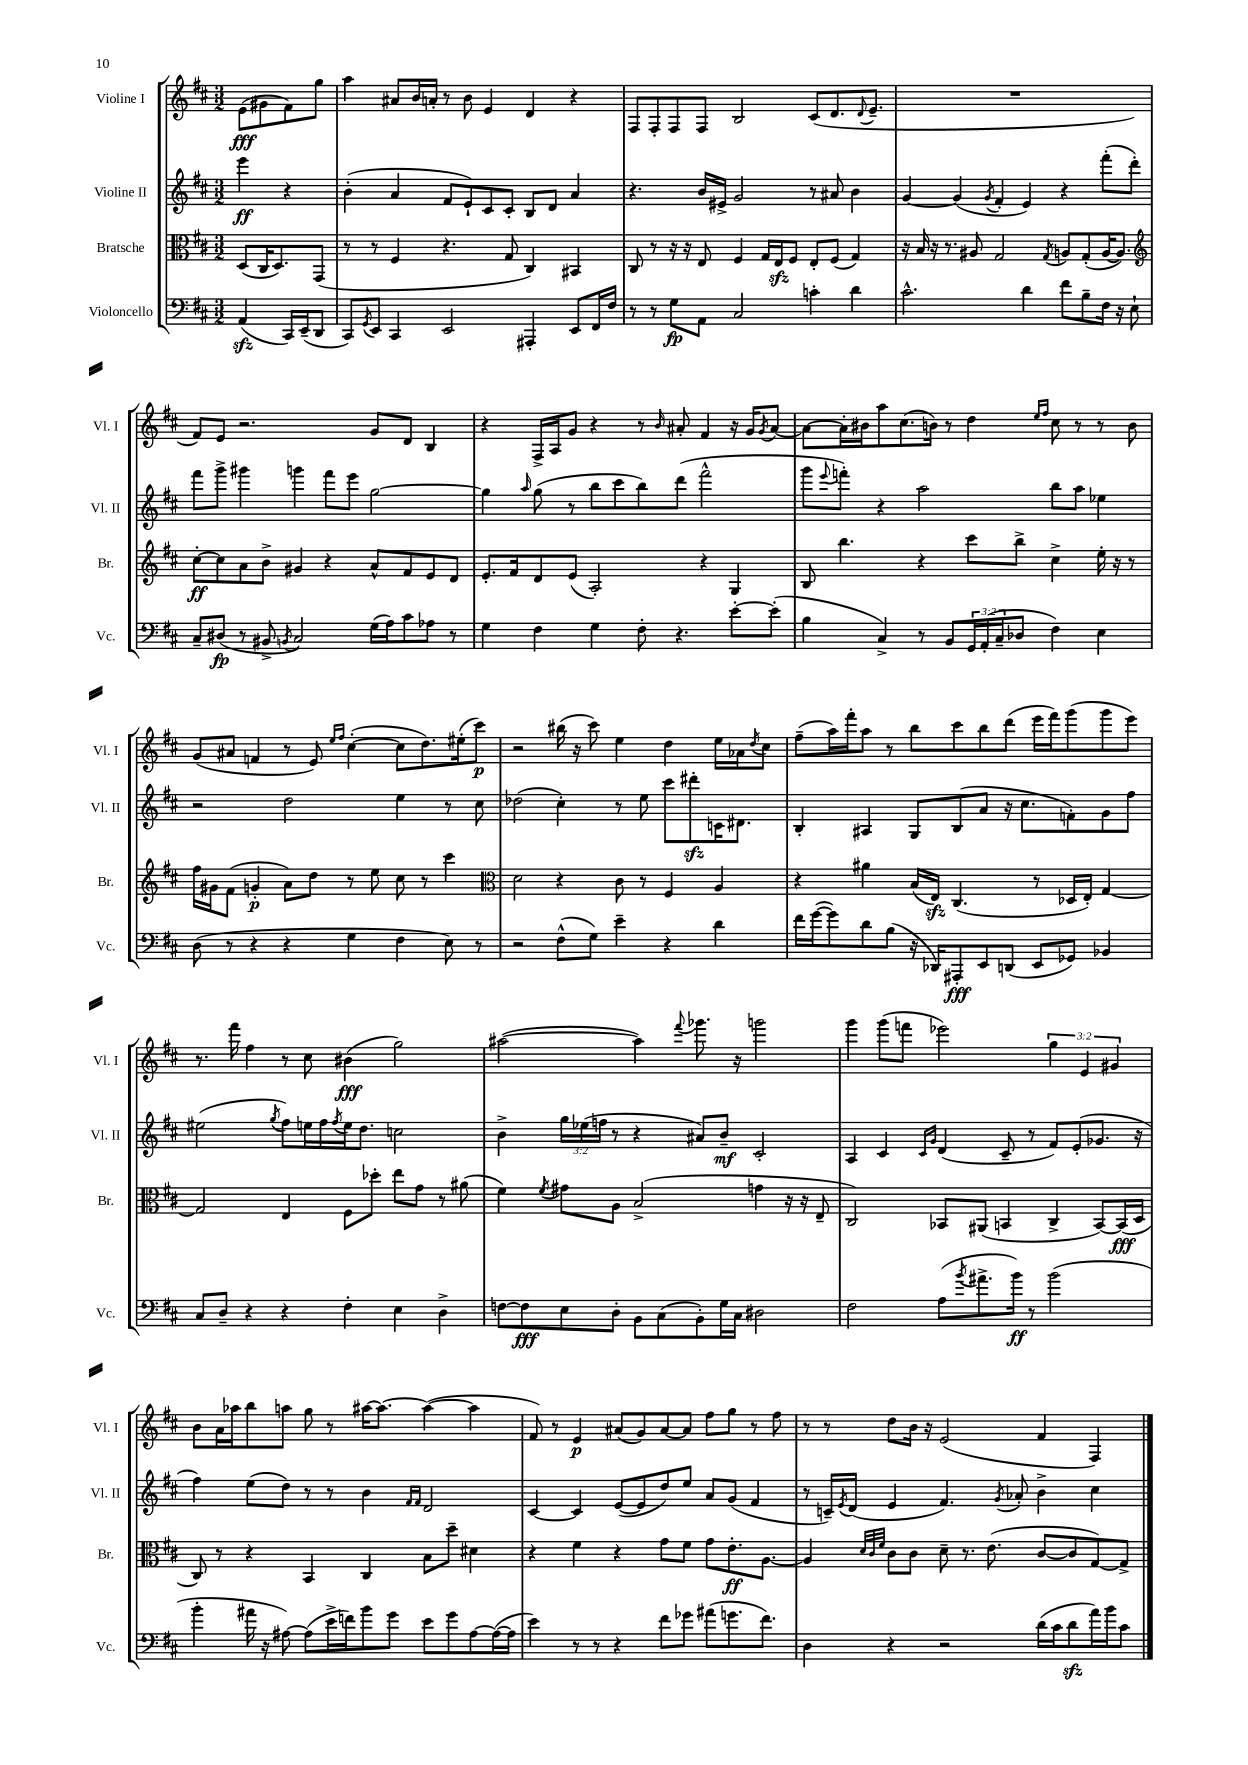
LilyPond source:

<<
\new StaffGroup <<
\new Staff = "s0" \with { instrumentName = "Violine I" shortInstrumentName = "Vl. I" } {
    \clef treble \key d \major \numericTimeSignature \time 3/2 \override Staff.TupletNumber.text = #tuplet-number::calc-fraction-text \partial 2
    e'8\fff( gis'8 fis'8) g''8 |
    a''4 ais'8 b'16 a'16-. r8 b'8 e'4 d'4 r4 |
    fis8 fis8-. fis8 fis8 b2 cis'8( d'8. \appoggiatura { d'8 } e'8.-- |
    R1. |
    fis'8) e'8 r2. g'8 d'8 b4 |
    r4 fis16-> a16 g'8 r4 r8 \grace { b'16 } ais'8-. fis'4 r16 g'16 \acciaccatura { g'8 } ais'8~ |
    ais'8~ ais'16-. bis'16 a''8 cis''8.( b'16) r8 d''4 \grace { e''16 fis''16 } cis''8 r8 r8 b'8 |
    g'8( ais'8 f'4 r8 e'8) \grace { e''16 fis''16 } cis''4~-.( cis''8 d''8.) eis''16-.( cis'''8\p) |
    r2 bis''16( r16 cis'''8) e''4 d''4 e''16 aes'16 \acciaccatura { d''8 } cis''8 |
    fis''8--( a''16) fis'''16-. a''8 r8 b''8 cis'''8 b''8 d'''8( e'''16 fis'''16) g'''8( g'''8 e'''8) |
    r8. fis'''16 fis''4 r8 cis''8 bis'4\fff( g''2) |
    ais''2~( ais''4) \appoggiatura { fis'''8 } ges'''8. r16 g'''2 |
    g'''4 g'''8( f'''8 ees'''2) \tuplet 3/2 { g''4 e'4 gis'4 } |
    b'8 a'16 aes''16 b''8 a''8 g''8 r8 ais''16~ ais''8.~ ais''4~( ais''4 |
    fis'8) r8 e'4\p ais'8( g'8) ais'8~ ais'8 fis''8 g''8 r8 fis''8 |
    r8 r8 d''8 b'16 r16 e'2( fis'4 fis4) \bar "|." |
}
\new Staff = "s1" \with { instrumentName = "Violine II" shortInstrumentName = "Vl. II" } {
    \clef treble \key d \major \numericTimeSignature \time 3/2 \override Staff.TupletNumber.text = #tuplet-number::calc-fraction-text \partial 2
    e'''4\ff r4 |
    b'4-.( a'4 fis'8 e'8-!) cis'8 cis'8-. b8 d'8 a'4 |
    r4. b'16 eis'16-> g'2 r8 ais'8 b'4 |
    g'4~ g'4( \acciaccatura { g'8 } fis'4-. e'4) r4 fis'''8-.( d'''8-.) |
    fis'''8 g'''8-> gis'''4 g'''4 fis'''8 e'''8 g''2~ |
    g''4 \grace { a''16 } g''8( r8 b''8 cis'''8 b''8) d'''8( fis'''2-^ |
    g'''8 \appoggiatura { e'''8 } f'''8-.) r4 a''2 b''8 a''8 ees''4 |
    r2 d''2 e''4 r8 cis''8 |
    des''2( cis''4-.) r8 e''8 cis'''8 dis'''8-.\sfz c'16 dis'8. |
    b4-. ais4 g8 b8( a'8 r16 cis''8. f'8-.) g'8 fis''8 |
    eis''2( \acciaccatura { g''8 } fis''8) e''16 fis''16 \acciaccatura { fis''8 } e''16 d''8. c''2 |
    b'4-> \tuplet 3/2 { g''16 ees''16( f''16 } r8 r4 ais'8) b'8--\mf cis'2-. |
    a4 cis'4 \grace { cis'16 g'16 } d'4( cis'8-- r8 fis'8) e'8-.( ges'8. r16 |
    fis''4) e''8( d''8) r8 r8 b'4 \grace { fis'16 fis'16 } d'2 |
    cis'4~ cis'4 e'8~( e'8 d''8) e''8 a'8 g'8( fis'4 |
    r8 c'16--) \acciaccatura { e'8 } d'16( e'4 fis'4.) \acciaccatura { g'8 } aes'8-. b'4-> cis''4 \bar "|." |
}
\new Staff = "s2" \with { instrumentName = "Bratsche" shortInstrumentName = "Br." } {
    \clef alto \key d \major \numericTimeSignature \time 3/2 \partial 2
    d8( cis16 d8.) g,8( |
    r8 r8 fis4 r4. g8 cis4) bis,4 |
    cis8 r8 r16 r16 e8 fis4 g16 e16\sfz fis8 e8-. fis8( g4) |
    r16 b16 r16 r8. ais8 g2 \acciaccatura { g8 } a8 g8-.( a16~ a8.) |
    \clef treble cis''8~-.\ff cis''8 a'8 b'8-> gis'4 r4 a'8-^ fis'8 e'8 d'8 |
    e'8.-. fis'16 d'8 e'8( a2-.) r4 g4 |
    b8 b''4. r4 cis'''8 b''8-> cis''4-> e''16-. r16 r8 |
    fis''16 gis'16 fis'8( g'4-.\p a'8) d''8 r8 e''8 cis''8 r8 cis'''4 |
    \clef alto d'2 r4 cis'8 r8 fis4 a4 |
    r4 ais'4 b16( e16\sfz) cis4.( r8 des16 e16-.) g4~ |
    g2 e4 fis8 des''8-. e''8 g'8 r8 ais'8( |
    fis'4) \acciaccatura { fis'8 } gis'8 a8 b2->( g'4 r16 r16 e8-- |
    cis2) bes,8 ais,8( b,4 cis4-> b,8~) b,16\fff( d16 |
    cis8) r8 r4 b,4 cis4 b8 d''8-- dis'4 |
    r4 fis'4 r4 g'8 fis'8 g'8 e'8.-.\ff a8.~ |
    a4 \grace { d'32 cis'32 fis'32 } cis'8 cis'8 d'8-- r8. e'8.( cis'8~ cis'8 g8~) g8-> \bar "|." |
}
\new Staff = "s3" \with { instrumentName = "Violoncello" shortInstrumentName = "Vc." } {
    \clef bass \key d \major \numericTimeSignature \time 3/2 \override Staff.TupletNumber.text = #tuplet-number::calc-fraction-text \partial 2
    a,4\sfz( cis,16) e,16--( d,8 |
    cis,8) \acciaccatura { g,8 } e,8 cis,4 e,2 ais,,4-. e,8 fis,16 fis16 |
    r8 r8 g8\fp a,8 cis2 c'4-. d'4 |
    cis'2.-^ d'4 fis'8 b8-- fis16 r16 e8-! |
    cis8-- dis8\fp( r8 bis,8-> \acciaccatura { b,8 } cis2) g16( a16) cis'8 aes8 r8 |
    g4 fis4 g4 fis8-. r4. e'8~-. e'8-.( |
    b4 cis4->) r8 b,8 \tuplet 3/2 { g,16 a,16-.( cis16-- } des8 fis4) e4 |
    d8( r8 r4 r4 g4 fis4 e8) r8 |
    r2 fis8-^( g8) e'4-- r4 d'4 |
    fis'16 g'16~( g'8) d'8 b8( r16 des,16) ais,,8-.\fff e,8 d,8( e,8 ges,8) bes,4 |
    cis8 d8-- r4 r4 fis4-. e4 d4-> |
    f8~ f8\fff e8 d8-. b,8 cis8( b,8-.) g16 cis16 dis2 |
    fis2 a8( \acciaccatura { b'8 } ais'8.-> b'16\ff) r8 b'2( |
    b'4-. ais'16 r16 ais8~) ais8( e'16-> f'16) b'8 g'8 e'8 g'8 ais8~ ais16~( ais16 |
    e'4) r8 r8 r4 fis'8 ges'8 ais'8( g'8. fis'8.) |
    d4 r4 r2 d'16( cis'16 d'8\sfz a'16) b'16 cis'8 \bar "|." |
}
>>
>>
\layout { \context { \Score \remove "Bar_number_engraver" } }
